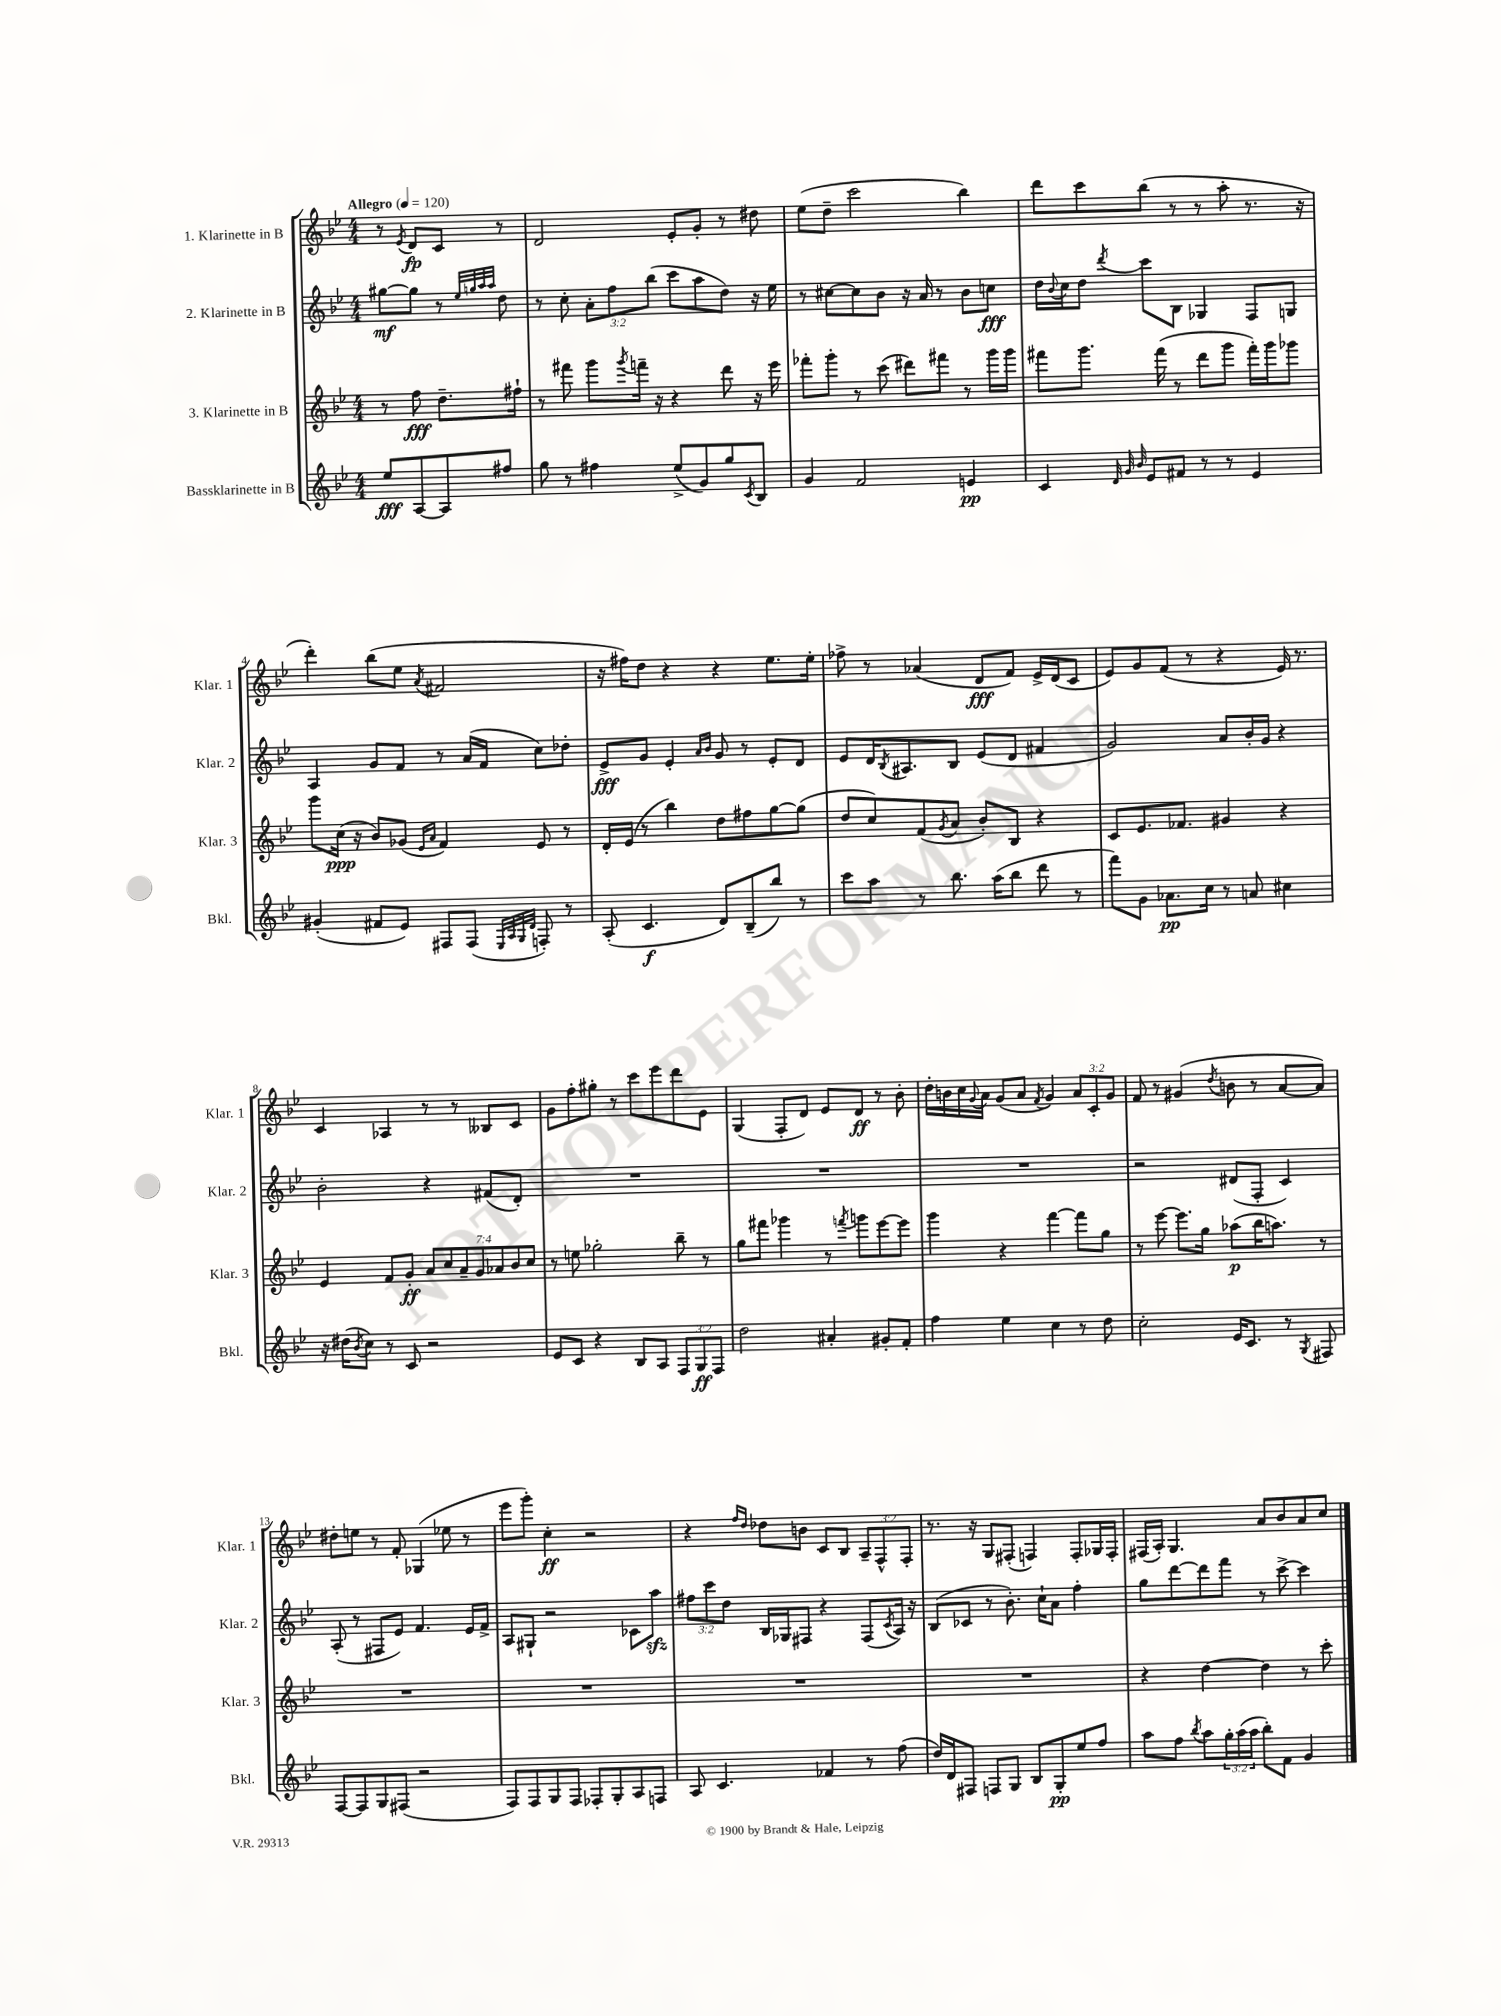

**kern	**kern	**kern	**kern
*staff4	*staff3	*staff2	*staff1
*clefG2	*clefG2	*clefG2	*clefG2
*k[b-e-]	*k[b-e-]	*k[b-e-]	*k[b-e-]
*M4/4	*M4/4	*M4/4	*M4/4
*MM120	*MM120	*MM120	*MM120
8ee-/L	8r	[8gg#\L	8r
.	.	.	8qe-/
[8A/	8ff\	8gg#\]J	8d/L
8A/]	8.dd~\L	8r	8c/J
.	.	32qqee-/LLL	.
.	.	32qqgg/	.
.	.	32qqaa/	.
.	.	32qqaa/JJJ	.
8ff#/J	.	8dd\	8r
.	16ff#`\Jk	.	.
=	=	=	=
8gg\	8r	8r	2d/
8r	8fff#\	8cc'\	.
4ff#\	8ggg\L	12a'\L	.
.	.	12ff\	.
.	8qggg/	.	.
.	16fff~\Jk	.	.
.	.	(12bb-\J	.
.	16r	.	.
(8ee-^/L	4r	8ccc\L	8e-'/L
8g/)	.	8aa\	8g'/J
8gg/	8ddd\	8dd\J)	8r
8qc/	.	.	.
8B-/J	16r	16r	8dd#\
.	16eee-\	16ee-\	.
=	=	=	=
4g/	8fff-'\L	8r	(8ee-\L
.	8ggg'\J	[8cc#\L	8dd~\J
2f/	8r	8cc#\]	2ccc\
.	(8ccc\	8b-\J	.
.	8ddd#\L)	16r	.
.	.	16a/	.
.	8fff#\J	8r	.
4e/	8r	8b-\L	4bb-\)
.	16ggg\LL	8cc\J	.
.	16ggg\JJ	.	.
=	=	=	=
4c/	8fff#\L	16dd\LL	8ddd\L
.	.	8qqb-/	.
.	.	16cc\J	.
.	8.ggg\J	8dd\J	8ccc\
32qqd/	.	.	.
32qqg/	.	.	.
32qqb-/	.	8qddd/	.
8e-/L	.	8ccc\L	(8bb-\J
.	(16fff#\	.	.
8f#/J	8r	8B-\J	8r
8r	8ddd\L	4G-/	8r
8r	8ggg\J	.	8aa'\
4e-/	16fff#'\LL)	8F/L	8.r
.	16ggg\J	.	.
.	8ggg-\J	8G/J	.
.	.	.	16r
=	=	=	=
(4g#'/	8ggg\L	4A/	4ddd'\)
.	(16cc\Jk	.	.
.	16r	.	.
8f#/L	8b-/L)	8g/L	(8bb-\L
8e-/J)	(8g-/J	8f/J	8ee-\J
.	16qqe-/LL	.	.
.	16qqa/JJ	.	8qa/
8F#/L	4f/)	8r	2f#/
(8F#/J	.	(16a/LL	.
.	.	16f/JJ	.
32qqE-/LLL	.	.	.
32qqA/	.	.	.
32qqG/	.	.	.
32qqd/JJJ	.	.	.
8F'/)	8e-/	8cc\L)	.
8r	8r	8dd-'\J	.
=	=	=	=
(8A'/	16d'/LL	8e-^/L	16r
.	(16e-/JJ	.	16ff#\LK)
4.c/	8r	8g/J	8dd\J
.	4bb-\)	4e-'/	4r
.	.	16qqa/LL	.
.	.	16qqb-/JJ	.
8d/L)	8dd\L	8g/	4r
(8B-~/	8ff#\	8r	.
8bb-/J)	[8gg\	8e-'/L	8.ee-\L
8r	(8gg\]J	8d/J	.
.	.	.	16ee-'\Jk
=	=	=	=
8ccc\L	8dd/L	8e-/L	8ff-^\
8aa\J	8cc/)	16d/K	8r
.	.	8qB-/	.
.	.	8.A#/	.
8r	(8f/	.	(4a-/
.	8qg/	.	.
8.bb-\	8a/J	8B-/J	.
.	8b-'/L)	(8e-/L	8d/L
(16aa\LK	.	.	.
8bb-\J	8B-/J	8d/J	8f/J)
8ddd\	4r	4f#/	16e-^/LL
.	.	.	(16d/J
8r	.	.	8c/J
=	=	=	=
8fff\L)	8c/L	2g/)	8e-/L)
8g\J	8.e-/	.	8g/
8.a-\L	.	.	(8f/J
.	8.f-/J	.	.
.	.	.	8r
16cc\Jk	.	.	.
8r	4g#/	8a/L	4r
8a/	.	16b-'/L	.
.	.	16g/JJ	.
4cc#\	4r	4r	16e-/)
.	.	.	8.r
=	=	=	=
16r	4e-/	2b-'\	4c/
(16dd#\LK	.	.	.
8qb-/	.	.	.
8cc\J)	.	.	.
8r	8f/L	.	4A-/
8c/	8g'/J	.	.
2r	14a/L	4r	8r
.	14cc/	.	.
.	.	.	8r
.	14a~/	.	.
.	14g/	.	.
.	.	(8f#/L	8B--/L
.	14a-/	.	.
.	14b-/	.	.
.	.	8d'/J)	8c/J
.	14cc/J	.	.
=	=	=	=
8e-/L	8r	1r	8g\L
8c/J	8ee\	.	8ff'\
4r	2gg-'\	.	8gg#'\J
.	.	.	8r
8B-/L	.	.	8ccc\L
8A/J	.	.	8eee-\
12F/L	8bb-~\	.	8ddd\
12G/	.	.	.
.	8r	.	8e-\J
12F/J	.	.	.
=	=	=	=
2dd\	8gg\L	1r	(4G/
.	8fff#\J	.	.
.	4ggg-\	.	8F'/L
.	.	.	8d/J)
4a#'/	8r	.	8e-/L
.	8qfff/	.	.
.	8ggg\L	.	8d/J
8g#'/L	[8eee-\	.	8r
8f'/J	8eee-\]J	.	8b-'\
=	=	=	=
4ff\	4ggg\	1r	16dd'\LL
.	.	.	16b\
.	.	.	16cc\
.	.	.	8qqg/
.	.	.	16a\JJ
4ee-\	4r	.	(8g/L
.	.	.	8a/J
.	.	.	8qf/
4cc\	[4fff\	.	4g/)
8r	8fff\]L	.	12a/L
.	.	.	12c'/
8dd\	8gg\J	.	.
.	.	.	12g/J
=	=	=	=
2cc'\	8r	2r	8f/
.	[8eee-\	.	8r
.	8.eee-\]L	.	(4g#/
.	16gg\Jk	.	.
.	.	.	8qdd/
16e-/LK	(8aa-\L	(8d#/L	8b\
8.c/J	.	.	.
.	16bb-\K	8F'/J	8r
.	8.aa\J)	.	.
8r	.	4c/)	[8a/L
8qG/	.	.	.
8F#/	8r	.	8a/]J)
=	=	=	=
[8F/L	1r	(8A'/	8dd#'\L
8F/]	.	8r	8ee\J
8G/	.	8F#/L	8r
(8F#/J	.	8e-/J)	8f'/
2r	.	4.f/	(4G-/
.	.	.	8ee-\
.	.	16e-/LL	8r
.	.	16f^/JJ	.
=	=	=	=
8F/L)	1r	8A/L	8eee-\L
8F/	.	8G#`/J	8ggg'\J)
8G/	.	2r	4cc'\
8F/J	.	.	.
8F-'/L	.	.	2r
8G'/	.	.	.
8A/	.	8c-\L	.
8F/J	.	8aa\J	.
=	=	=	=
8A/	1r	12ff#\L	4r
.	.	12ccc\	.
4.c/	.	.	.
.	.	12dd\J	.
.	.	.	16qqff/LL
.	.	.	16qqdd/JJ
.	.	16B-/LL	8dd-\L
.	.	16G-/J	.
.	.	8F#/J	8b\J
4f-/	.	4r	8c/L
.	.	.	8B-/J
8r	.	(8F#/L	12A~/L
.	.	.	12F^^/
.	.	8qc/	.
(8ff\	.	16A/Jk)	.
.	.	.	12F'/J
.	.	16r	.
=	=	=	=
16dd/LL)	1r	(8B-/L	8.r
16d/J	.	.	.
8F#/J	.	8c-/J	.
.	.	.	16r
8F/L	.	8r	8G/L
8G/J	.	8.b-'\)	(8F#'/J
8B-/L	.	.	4F/)
.	.	16cc`\LK	.
8G'/	.	8a\J	.
8ee-/	.	4ff'\	8F'/L
8ff/J	.	.	16G-/L
.	.	.	16F'/JJ
=	=	=	=
8aa\L	4r	8gg\L	(16F#/LL
.	.	.	16A'/JJ)
8ff\J	.	[8ddd\	4.G/
8qbb-/	.	.	.
8aa\L	[4dd\	8ddd\]	.
24gg'\L	.	8fff\J	.
(24aa\	.	.	.
24aa\JJ	.	.	.
8bb-'\L)	4dd\]	8r	8a/L
8f\J	.	[8ccc^\	8b-/
4g/	8r	4ccc\]	8a/
.	8ccc'\	.	8cc/J
==	==	==	==
*-	*-	*-	*-
